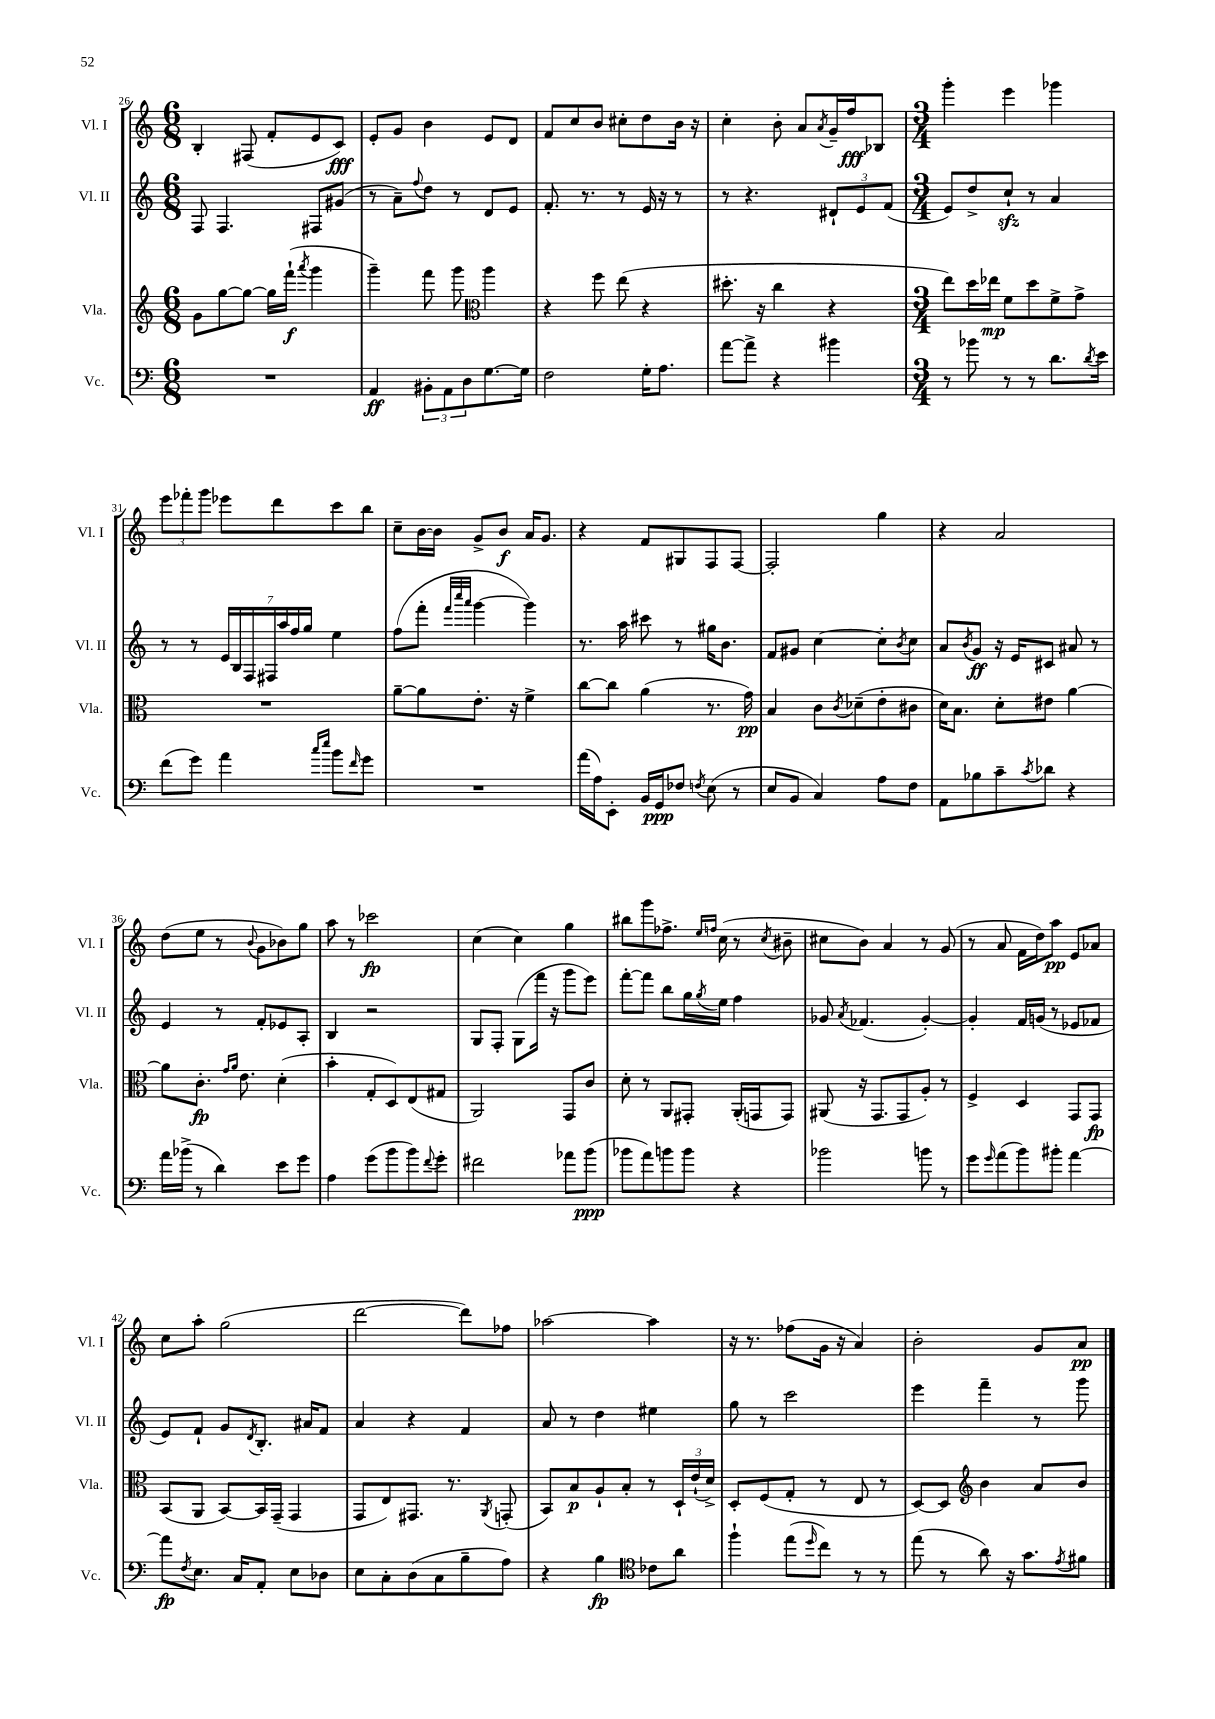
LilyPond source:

<<
\new StaffGroup <<
\new Staff = "s0" \with { instrumentName = "Vl. I" shortInstrumentName = "Vl. I" } {
    \clef treble \key c \major \numericTimeSignature \time 6/8
    b4-. fis8( f'8-. e'8 c'8\fff) |
    e'8-. g'8 b'4 e'8 d'8 |
    f'8 c''8 b'8 cis''8-. d''8 b'16 r16 |
    c''4-. b'8-. a'8 \acciaccatura { a'8 } g'16-- f''16\fff bes8 |
    \numericTimeSignature \time 3/4 g'''4-. e'''4 ges'''4 |
    \tuplet 3/2 { e'''8 fes'''8-. g'''8 } ees'''8 d'''8 c'''8 b''8 |
    c''8-- b'16~ b'16 g'8-> b'8\f a'16 g'8. |
    r4 f'8 gis8 f8 f8~ |
    f2-. g''4 |
    r4 a'2 |
    d''8( e''8 r8 \appoggiatura { b'8 } g'8 bes'8) g''8 |
    a''8 r8 ces'''2\fp |
    c''4( c''4) g''4 |
    bis''8 g'''8 fes''8.-> \grace { e''16 f''16 } c''16( r8 \acciaccatura { c''8 } bis'8-- |
    cis''8 b'8) a'4 r8 g'8( |
    r8 a'8 f'16 d''16) a''8\pp e'8 aes'8 |
    c''8 a''8-. g''2( |
    d'''2~ d'''8) fes''8 |
    aes''2~ aes''4 |
    r16 r8. fes''8( g'16 r16 a'4) |
    b'2-. g'8 a'8\pp \bar "|." |
}
\new Staff = "s1" \with { instrumentName = "Vl. II" shortInstrumentName = "Vl. II" } {
    \clef treble \key c \major \numericTimeSignature \time 6/8
    f8 f4. fis8 gis'8( |
    r8 a'8--) \appoggiatura { f''8 } d''8 r8 d'8 e'8 |
    f'8.-. r8. r8 e'16 r16 r8 |
    r8 r4. \tuplet 3/2 { dis'8-! e'8 f'8( } |
    \numericTimeSignature \time 3/4 e'8) d''8-> c''8-!\sfz r8 a'4 |
    r8 r8 \tuplet 7/4 { e'16 b16 f16 fis16 a''16 f''16 g''16 } e''4 |
    f''8( f'''8-. \grace { f'''32 c''''32 a'''32 } g'''4~ g'''4) |
    r8. a''16 cis'''8 r8 gis''16 b'8. |
    f'8 gis'8 c''4~ c''8-. \acciaccatura { b'8 } c''8 |
    a'8 \acciaccatura { b'8 } g'8\ff r16 e'16 cis'8 ais'8 r8 |
    e'4 r8 f'8-. ees'8 a8-. |
    b4 r2 |
    g8 f8-. g8( f'''16 r16 g'''8 e'''8) |
    f'''8~-. f'''8 b''8 g''16 \acciaccatura { g''8 } e''16 f''4 |
    ges'8 \acciaccatura { a'8 } fes'4.( ges'4~-.) |
    ges'4-. f'16 g'16( r8 ees'8 fes'8 |
    e'8) f'8-! g'8 \acciaccatura { d'8 } b8.-. ais'16 f'8 |
    a'4 r4 f'4 |
    a'8 r8 d''4 eis''4 |
    g''8 r8 c'''2 |
    e'''4 f'''4-- r8 g'''8 \bar "|." |
}
\new Staff = "s2" \with { instrumentName = "Vla." shortInstrumentName = "Vla." } {
    \clef treble \key c \major \numericTimeSignature \time 6/8
    g'8 g''8~ g''8~ g''16 f'''16-!\f( \acciaccatura { a'''8 } g'''4 |
    g'''4--) f'''8 g'''8 \clef alto a''4 |
    r4 f''8 e''8( r4 |
    dis''8.-. r16 c''4 r4 |
    \numericTimeSignature \time 3/4 e''8) d''16 ees''16\mp f'8 d''8 f'8-> g'8-> |
    R2. |
    a'8~-- a'8 e'8.-. r16 f'4-> |
    c''8~ c''8 a'4( r8. g'16\pp) |
    b4 c'8 \acciaccatura { c'8 } des'8--( e'8-. cis'8 |
    d'16) b8. d'8-. eis'8 a'4~ |
    a'8 c'8.-.\fp \grace { g'16 a'16 } e'8. d'4-.( |
    b'4-. g8-. d8) e8( gis8 |
    a,2) g,8 c'8 |
    d'8-. r8 a,8 gis,8-. a,16-.( g,16 g,8) |
    ais,8( r16 g,8. g,8 a8-.) r8 |
    f4-> d4 g,8 g,8\fp |
    b,8( a,8 b,8~) b,16 g,16--( g,4 |
    g,8 e8) gis,8. r8. \acciaccatura { a,8 } g,8-.( |
    b,8) b8\p a8-! b8-. r8 \tuplet 3/2 { d16-! e'16-!( d'16->) } |
    d8-. f8( g8-. r8 e8 r8 |
    d8~) d8 \clef treble b'4 a'8 b'8 \bar "|." |
}
\new Staff = "s3" \with { instrumentName = "Vc." shortInstrumentName = "Vc." } {
    \clef bass \key c \major \numericTimeSignature \time 6/8
    R2. |
    a,4\ff \tuplet 3/2 { bis,8-. a,8 d8 } g8.~ g16 |
    f2 g16-. a8. |
    a'8~ a'8-> r4 bis'4 |
    \numericTimeSignature \time 3/4 r8 bes'8 r8 r8 d'8. \acciaccatura { d'8 } e'16 |
    f'8( g'8) a'4 \grace { c''16 e''16 } b'8 \grace { f'16 } g'8 |
    R2. |
    a'16( a16) e,8-. b,16 g,16\ppp fes8 \acciaccatura { f8 } e8( r8 |
    e8 b,8 c4) a8 f8 |
    a,8 bes8 c'8-- \acciaccatura { c'8 } des'8 r4 |
    a'16 bes'16->( r8 d'4) e'8 g'8 |
    a4 g'8( b'8 b'8) \appoggiatura { f'8 } g'8-. |
    fis'2 aes'8 b'8\ppp( |
    bes'8 a'8) b'8 b'8 r4 |
    bes'2 b'8 r8 |
    g'8 \grace { g'16 } a'8( b'8) bis'8-. a'4~ |
    a'8\fp \acciaccatura { f8 } e8. c16 a,8-. e8 des8 |
    e8 c8-. d8( c8 b8-- a8) |
    r4 b4\fp \clef tenor ces'8 a'8 |
    f''4-! e''8( \grace { d''16 } c''8) r8 r8 |
    e''8( r8 a'8) r16 g'8. \acciaccatura { e'8 } fis'8 \bar "|." |
}
>>
>>
\layout { \context { \Score currentBarNumber = #26 } }
